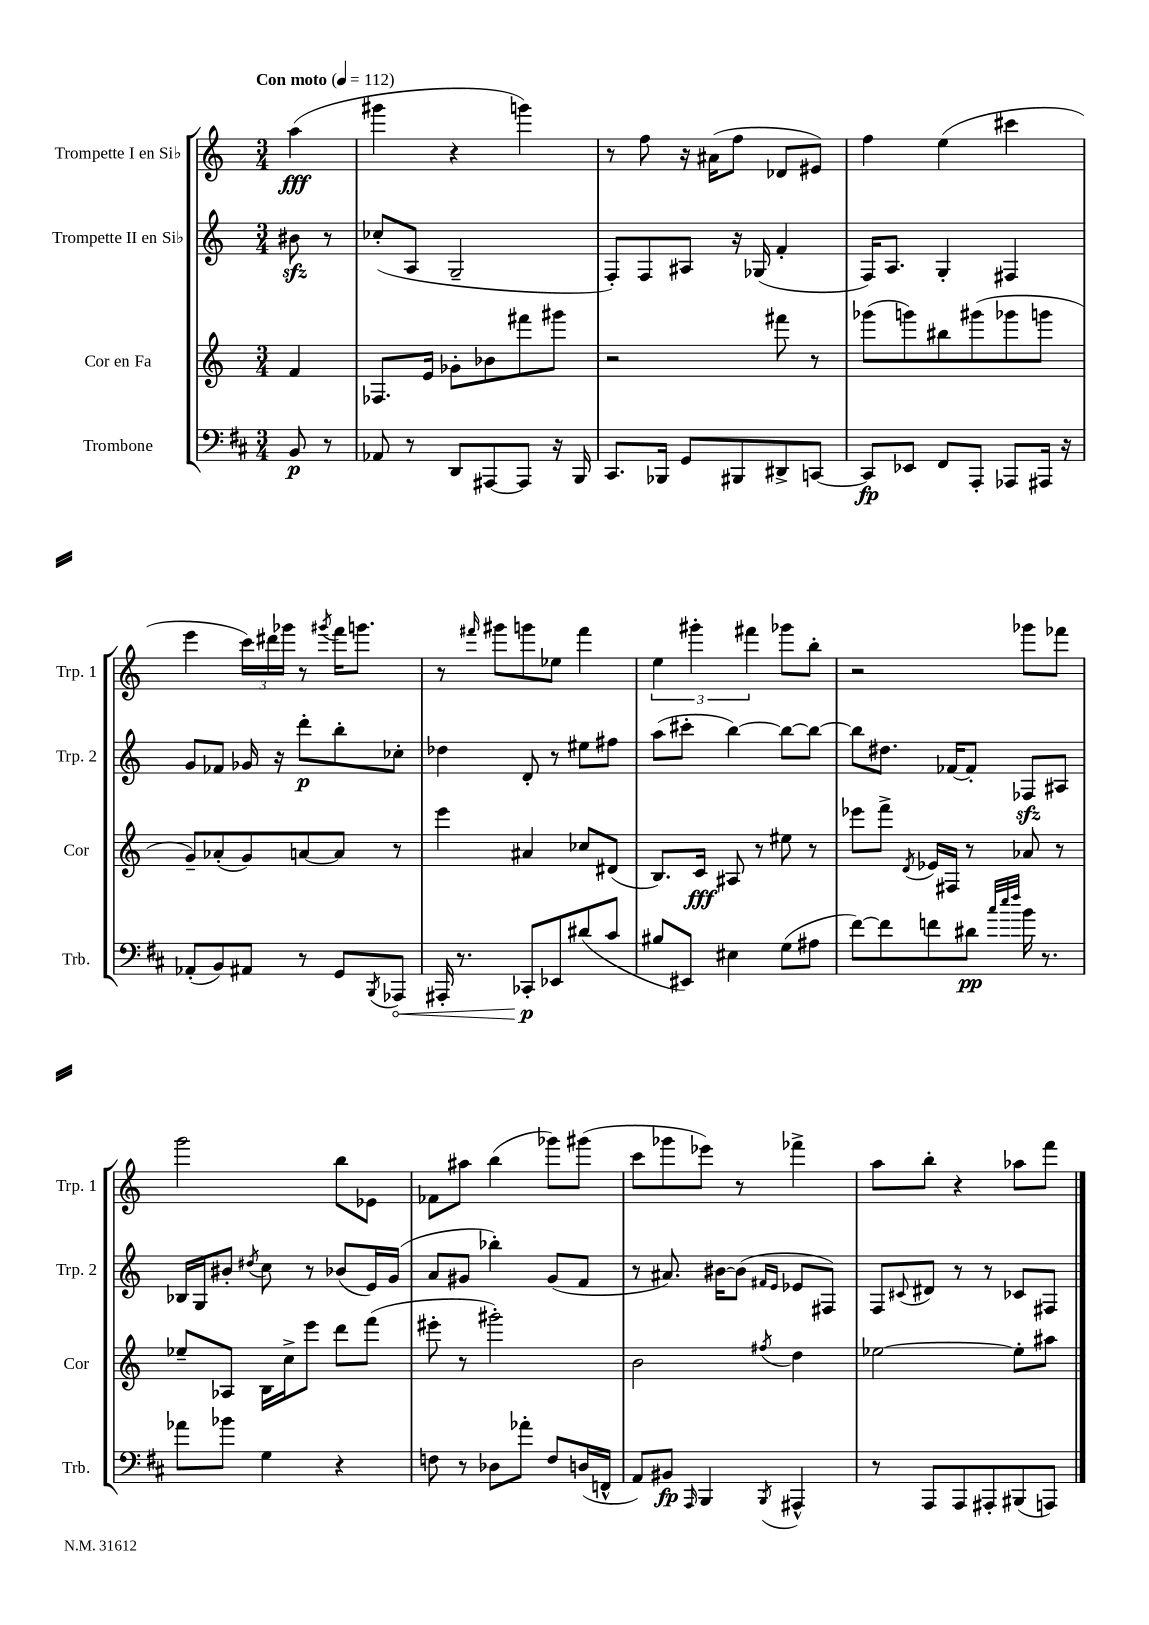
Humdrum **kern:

**kern	**dynam	**kern	**dynam	**kern	**dynam	**kern	**dynam
*part4	*part4	*part3	*part3	*part2	*part2	*part1	*part1
*staff4	*staff4	*staff3	*staff3	*staff2	*staff2	*staff1	*staff1
*I"Trombone	*	*I"Cor en Fa	*	*I"Trompette II en Si♭	*	*I"Trompette I en Si♭	*
*I'Trb.	*	*I'Cor	*	*I'Trp. 2	*	*I'Trp. 1	*
*clefF4	*	*clefG2	*	*clefG2	*	*clefG2	*
*k[f#c#]	*	*k[]	*	*k[]	*	*k[]	*
*M3/4	*	*M3/4	*	*M3/4	*	*M3/4	*
*MM112	*	*MM112	*	*MM112	*	*MM112	*
=	=	=	=	=	=	=	=
!	!	!	!	!	!	!LO:TX:a:B:t=Con moto	!
8BB/	p	4f/	.	8b#Xzz\	.	(4aa\	fff
8r	.	.	.	8r	.	.	.
=1	=1	=1	=1	=1	=1	=1	=1
8AA-X/	.	8.F-X/L	.	(8cc-X'/L	.	4ggg#X\	.
8r	.	.	.	8A/J	.	.	.
.	.	16e/Jk	.	.	.	.	.
8DD/L	.	8g-X'\L	.	2G~/	.	4r	.
[8AAA#X/	.	8b-X\	.	.	.	.	.
8AAA#/J]	.	8fff#X\	.	.	.	4gggn\)	.
16r	.	8ggg#X\J	.	.	.	.	.
16BBB/	.	.	.	.	.	.	.
=2	=2	=2	=2	=2	=2	=2	=2
8.CC#/L	.	2r	.	8F'/L)	.	8r	.
.	.	.	.	8F/	.	8ff\	.
16BBB-X/Jk	.	.	.	.	.	.	.
8GG/L	.	.	.	8A#X/J	.	16r	.
.	.	.	.	.	.	(16a#X\KL	.
8BBB#X/	.	.	.	16r	.	8ff\J	.
.	.	.	.	(16G-X/	.	.	.
8DD#X^/	.	8fff#X\	.	4f'/	.	8d-X/L	.
[8CCn/J	.	8r	.	.	.	8e#X/J)	.
=3	=3	=3	=3	=3	=3	=3	=3
8CC/L]	fp	(8ggg-X\L	.	16F/KL)	.	4ff\	.
.	.	.	.	8.A/J	.	.	.
8EE-X/J	.	8gggn\)	.	.	.	.	.
8FF#/L	.	8bb#X\	.	4G'/	.	(4ee\	.
8AAA'/J	.	(8ggg#X\	.	.	.	.	.
8AAA-X/L	.	8ggg-X\	.	4F#X/	.	4ccc#X\	.
16AAA#X/Jk	.	8gggn\J	.	.	.	.	.
16r	.	.	.	.	.	.	.
!!LO:LB:g=z
=4	=4	=4	=4	=4	=4	=4	=4
(8AA-X'/L	.	8g~/L)	.	8g/L	.	4eee\	.
8BB/)	.	(8a-X'/	.	8f-X/J	.	.	.
8AA#X/J	.	8g/)	.	16g-X/	.	24ccc\LL)	.
.	.	.	.	.	.	24ddd#X\	.
.	.	.	.	16r	.	.	.
.	.	.	.	.	.	24ggg-X\JJ	.
8r	.	[8an/	.	8ddd'\L	p	8r	.
.	.	.	.	.	.	8qggg#X/	.
8GG/L	.	8a/J]	.	8bb'\	.	16fff\KL	.
.	.	.	.	.	.	8.gggn\J	.
8qBBB/	.	.	.	.	.	.	.
!	!LO:HP:b	!	!	!	!	!	!
8AAA-X/J	<	8r	.	8cc-X'\J	.	.	.
=5	=5	=5	=5	=5	=5	=5	=5
16AAA#X'/	.	4eee\	.	4dd-X\	.	8r	.
8.r	.	.	.	.	.	.	.
.	.	.	.	.	.	16qqfff#X/	.
.	.	.	.	.	.	8ggg#X\L	.
8CC-X'/L	p	4a#X/	.	8d'/	.	8gggn\	.
8EE-X/	[	.	.	8r	.	8ee-X\J	.
(8d#X/	.	8cc-X/L	.	8ee#X\L	.	4fff#\	.
8c#/J	.	(8d#X/J	.	8ff#X\J	.	.	.
=6	=6	=6	=6	=6	=6	=6	=6
8B#X/L	.	8.B/L)	.	(8aa\L	.	6ee\	.
8EE#X/J)	.	.	.	8ccc#X'\J	.	.	.
.	.	.	.	.	.	6ggg#X'\	.
.	.	16c/Jk	fff	.	.	.	.
4E#X\	.	8A#X/	.	[4bb\)	.	.	.
.	.	.	.	.	.	6fff#X\	.
.	.	8r	.	.	.	.	.
(8G\L	.	8ee#X\	.	8bb\L_	.	8ggg-X\L	.
8A#X\J	.	8r	.	8bb\J_	.	8bb'\J	.
=7	=7	=7	=7	=7	=7	=7	=7
[8f#\L)	.	8eee-X\L	.	8bb\L]	.	2r	.
8f#\]	.	8fff^\J	.	8.dd#X\J	.	.	.
.	.	8qd/	.	.	.	.	.
8fn\	.	16e-X/LL	.	.	.	.	.
.	.	16F#X/JJ	.	[16f-X/KL	.	.	.
8d#X\J	pp	8r	.	8f-'/J]	.	.	.
32qqcc#/LLL	.	.	.	.	.	.	.
32qqee/	.	.	.	.	.	.	.
32qqff#/JJJ	.	.	.	.	.	.	.
16b\	.	8a-X/	.	8F-Xzz/L	.	8ggg-X\L	.
8.r	.	.	.	.	.	.	.
.	.	8r	.	8A#X/J	.	8fff-X\J	.
!!LO:LB:g=z
=8	=8	=8	=8	=8	=8	=8	=8
8a-X\L	.	8ee-X~/L	.	16B-X/LL	.	2ggg\	.
.	.	.	.	16G/J	.	.	.
8b-X\J	.	8A-X/J	.	8b#X'/J	.	.	.
.	.	.	.	8qdd#X/	.	.	.
4G\	.	16B\LL	.	8cc\	.	.	.
.	.	16cc^\J	.	.	.	.	.
.	.	8eee\J	.	8r	.	.	.
4r	.	8ddd\L	.	(8b-X/L	.	8bb\L	.
.	.	(8fff\J	.	16e/L)	.	8e-X\J	.
.	.	.	.	(16g/JJ	.	.	.
=9	=9	=9	=9	=9	=9	=9	=9
8Fn\	.	8eee#X'\	.	8a/L	.	8f-X\L	.
8r	.	8r	.	8g#X/J	.	8aa#X\J	.
8D-X\L	.	2ggg#X'\)	.	4bb-X'\)	.	(4bb\	.
8a-X'\J	.	.	.	.	.	.	.
8F/L	.	.	.	(8g#/L	.	8ggg-X\L)	.
(16Dn/L	.	.	.	8f/J	.	(8ggg#X\J	.
16FFn^^/JJ	.	.	.	.	.	.	.
=10	=10	=10	=10	=10	=10	=10	=10
8AA/L)	.	2b\	.	8r	.	8ccc\L	.
8BB#X/J	fp	.	.	8.a#X/)	.	8ggg-X\	.
16qqAAA/	.	.	.	.	.	.	.
4BBB/	.	.	.	.	.	8eee-X\J)	.
.	.	.	.	[16b#X\KL	.	.	.
.	.	.	.	(8b#\J]	.	8r	.
.	.	.	.	16qqf#X/LL	.	.	.
8qBBB/	.	8qff#X/	.	16qqe/JJ	.	.	.
4AAA#X^^/	.	4dd\	.	8e-X/L	.	4fff-X^\	.
.	.	.	.	8F#X/J)	.	.	.
=11	=11	=11	=11	=11	=11	=11	=11
8r	.	[2ee-X\	.	8F/L	.	8aa\L	.
.	.	.	.	8qqc#X/	.	.	.
8AAA/L	.	.	.	8d#X/J	.	8bb'\J	.
8AAA/	.	.	.	8r	.	4r	.
8AAA#X'/	.	.	.	8r	.	.	.
(8BBB#X/	.	8ee-'\L]	.	8c-X/L	.	8aa-X\L	.
8AAAn/J)	.	8aa#X\J	.	8F#X/J	.	8fff\J	.
==	==	==	==	==	==	==	==
*-	*-	*-	*-	*-	*-	*-	*-
